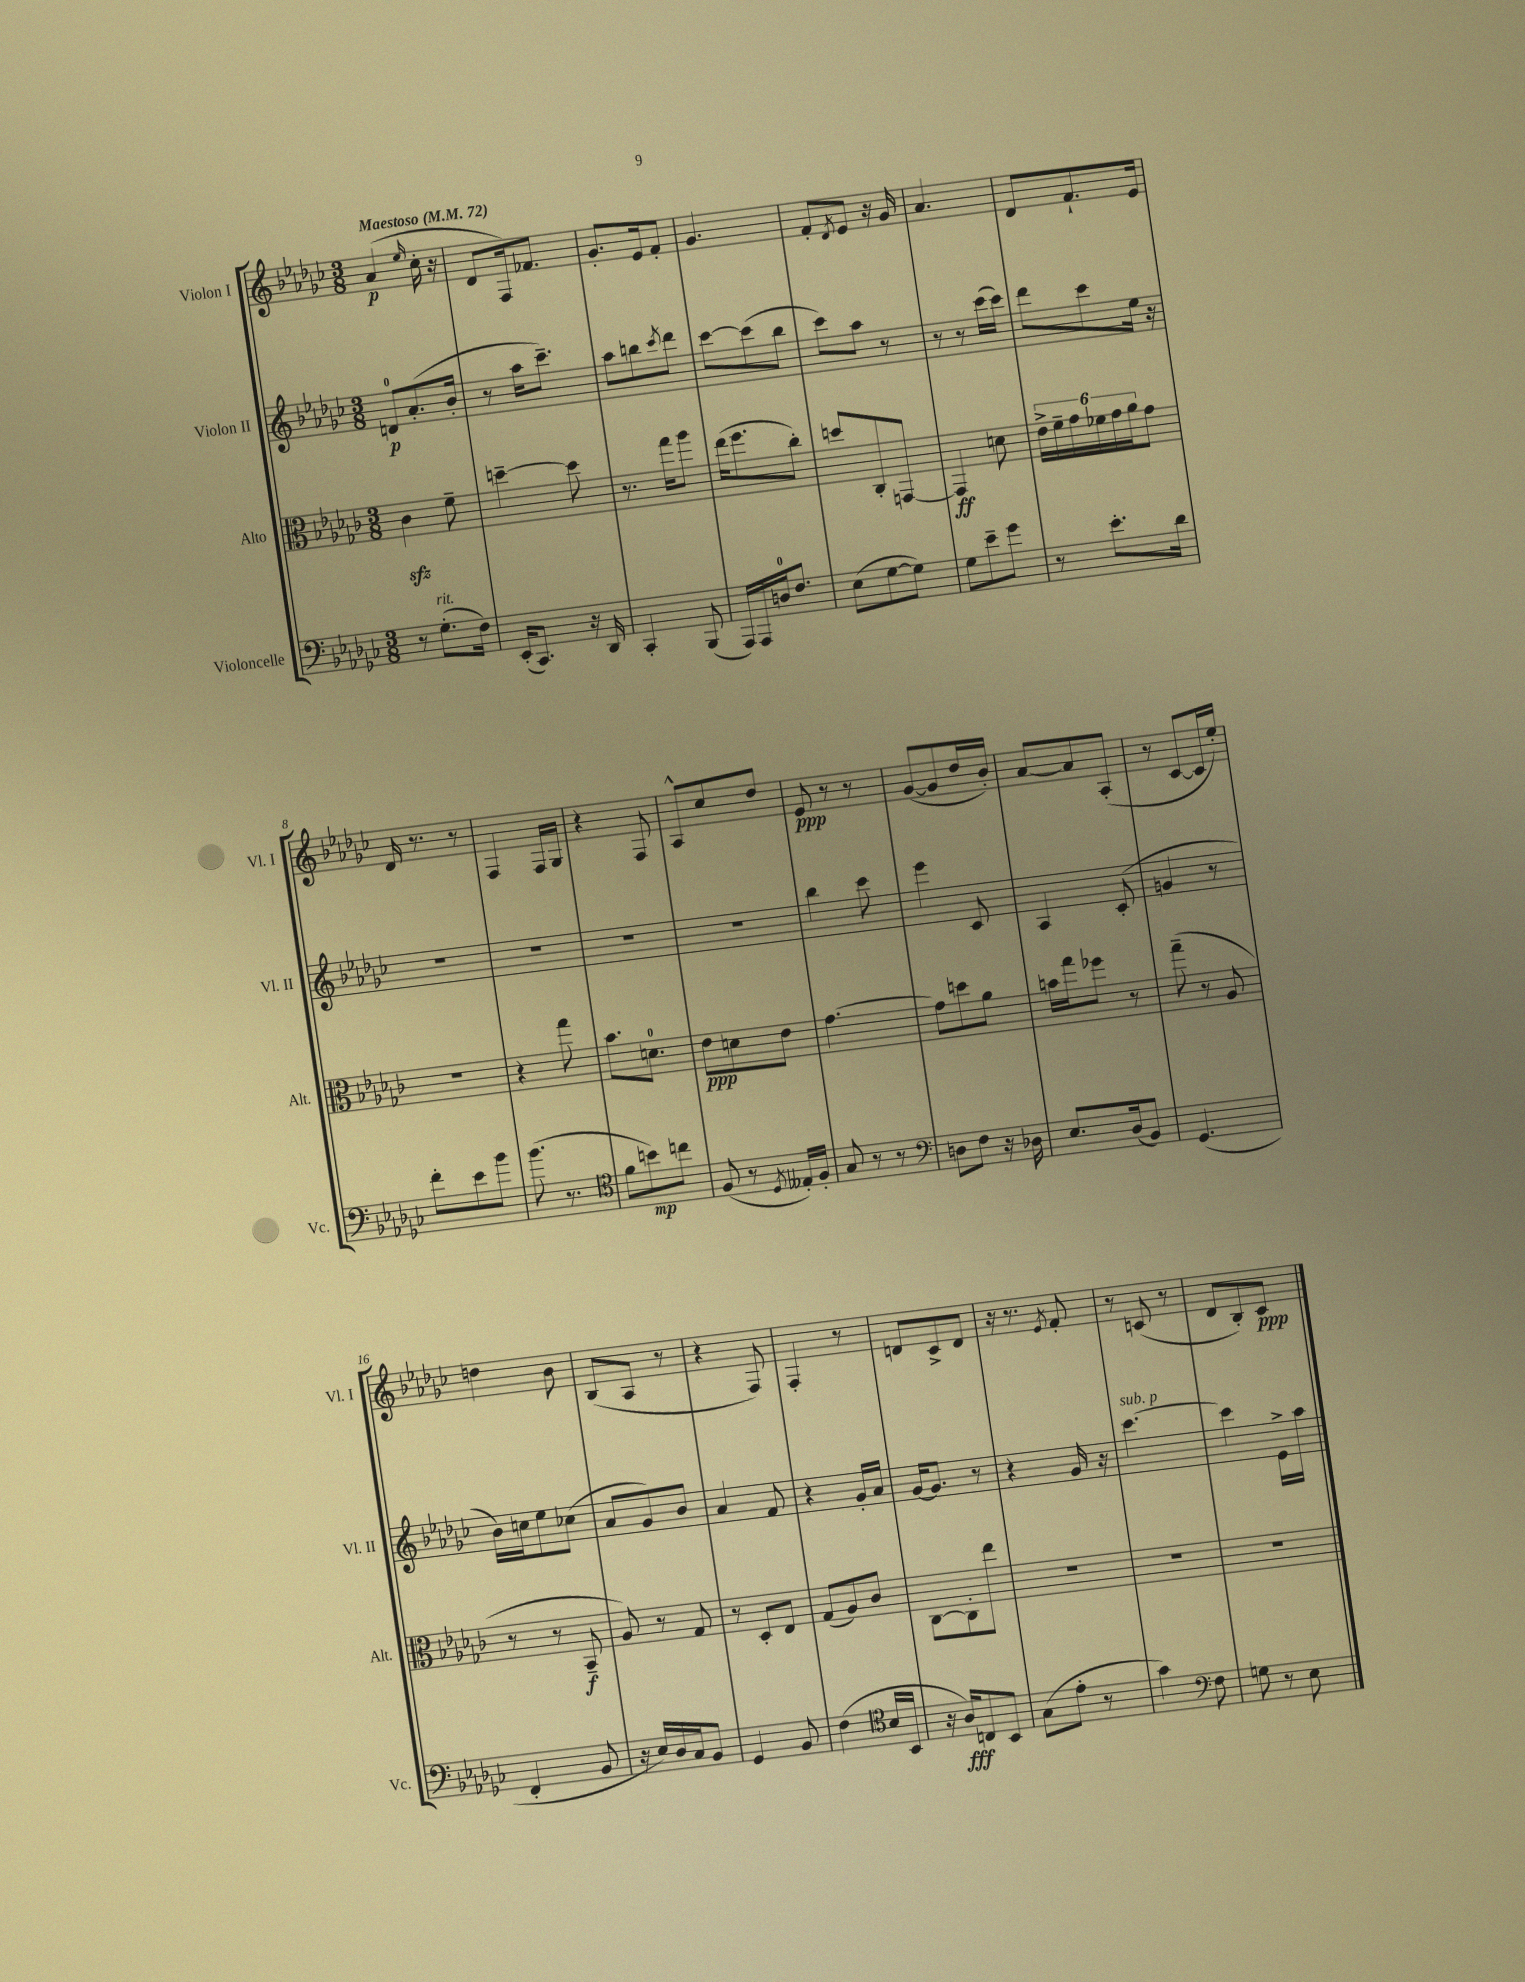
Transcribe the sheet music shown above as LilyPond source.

<<
\new StaffGroup <<
\new Staff = "s0" \with { instrumentName = "Violon I" shortInstrumentName = "Vl. I" } {
    \clef treble \key ges \major \numericTimeSignature \time 3/8 \tempo "Maestoso" 4 = 72
    aes'4\p( \grace { ees''16 } ces''16-. r16 |
    des'8 f16) fes'8. |
    ges'8.-. ees'16 f'8-. |
    ges'4. |
    f'8-. \acciaccatura { des'8 } ees'8 r16 ges'16 |
    aes'4. |
    des'8 f'8.-! ees'16 |
    des'16 r8. r8 |
    f4 f16 ges16 |
    r4 f8 |
    aes8-^ ces''8 des''8 |
    ees'8\ppp r8 r8 |
    ges'8~( ges'8 des''16 bes'16-.) |
    aes'8~ aes'8 aes8-.( |
    r8 ces'8~ ces'16 ees''16-.) |
    d''4 bes'8 |
    bes8( aes8 r8 |
    r4 f8) |
    f4-. r8 |
    d'8 ces'8-> d'8 |
    r16 r8. \acciaccatura { ees'8 } f'8-. |
    r8 c'8( r8 |
    des'8 bes8-.) ces'8\ppp \bar "|." |
}
\new Staff = "s1" \with { instrumentName = "Violon II" shortInstrumentName = "Vl. II" } {
    \clef treble \key ges \major \numericTimeSignature \time 3/8
    d'8-0\p aes'8.-.( bes'16-. |
    r8 aes''16 ces'''8.--) |
    aes''8 b''8 \acciaccatura { ces'''8 } des'''8 |
    ces'''8~ ces'''8( bes''8 |
    ces'''8) aes''8 r8 |
    r8 r8 ces'''16( ces'''16) |
    des'''8 ces'''8 ees''16 r16 |
    R4. |
    R4. |
    R4. |
    R4. |
    bes''4 ces'''8 |
    ees'''4 ces'8 |
    aes4 ces'8-.( |
    g'4 r8 |
    bes'16) c''16 ees''8 ces''8( |
    aes'8 ges'8) bes'8 |
    aes'4 f'8 |
    r4 ges'16-. aes'16 |
    ges'16~ ges'8. r8 |
    r4 ges'16 r16 |
    ces'''4.~^\markup { \italic "sub. p" } |
    ces'''4 ees'16-> aes''16 \bar "|." |
}
\new Staff = "s2" \with { instrumentName = "Alto" shortInstrumentName = "Alt." } {
    \clef alto \key ges \major \numericTimeSignature \time 3/8
    ces'4\sfz f'8-- |
    d''4~-- d''8 |
    r8. ges''16 aes''8 |
    ees''16( f''8. ces''8-.) |
    d''8 ces8-. g,8~ |
    g,4\ff d'8 |
    \tuplet 6/4 { ees'16-> f'16-- ges'16 fes'16 ges'16 aes'16 } ges'8 |
    R4. |
    r4 ges''8 |
    bes'8. d'8.-0 |
    ees'8\ppp d'8 ees'8 |
    ges'4.~ |
    ges'8 d''8 aes'8 |
    b'16 ges''16 fes''8 r8 |
    ges''8--( r8 aes8 |
    r8 r8 bes,8--\f |
    aes8) r8 ges8 |
    r8 des8-. ees8 |
    ges8( aes8) ces'8 |
    ces8~ ces8-. ees''8 |
    R4. |
    R4. |
    R4. \bar "|." |
}
\new Staff = "s3" \with { instrumentName = "Violoncelle" shortInstrumentName = "Vc." } {
    \clef bass \key ges \major \numericTimeSignature \time 3/8
    r8 ges8.-.^\markup { \italic "rit." }( f16) |
    ees,16-.( ces,8.) r16 des,16 |
    ces,4-. bes,,8( |
    aes,,16) aes,,16 d16-0 f8. |
    ees8( ges8~ ges8) |
    ges8 ees'8-- ges'8 |
    r8 ees'8.-. des'16 |
    f'8-. ees'8 bes'8 |
    bes'8.( r8. |
    \clef tenor f'8 b'8\mp) c''8 |
    f8( r8 \acciaccatura { des8 } eeses16-.) f16-. |
    ges8 r8 r8 |
    \clef bass d8 f8 r16 des16 |
    ees8. des16( bes,8) |
    ges,4.( |
    f,4-. bes,8 |
    r16 ees16) des16 ces16 bes,8 |
    ges,4 bes,8 |
    f4( \clef tenor bes16 bes,16 |
    r16 aes16\fff) c8 bes,8 |
    ges8( ees'8-. r8 |
    ges'4) \clef bass f8 |
    g8 r8 ees8 \bar "|." |
}
>>
>>
